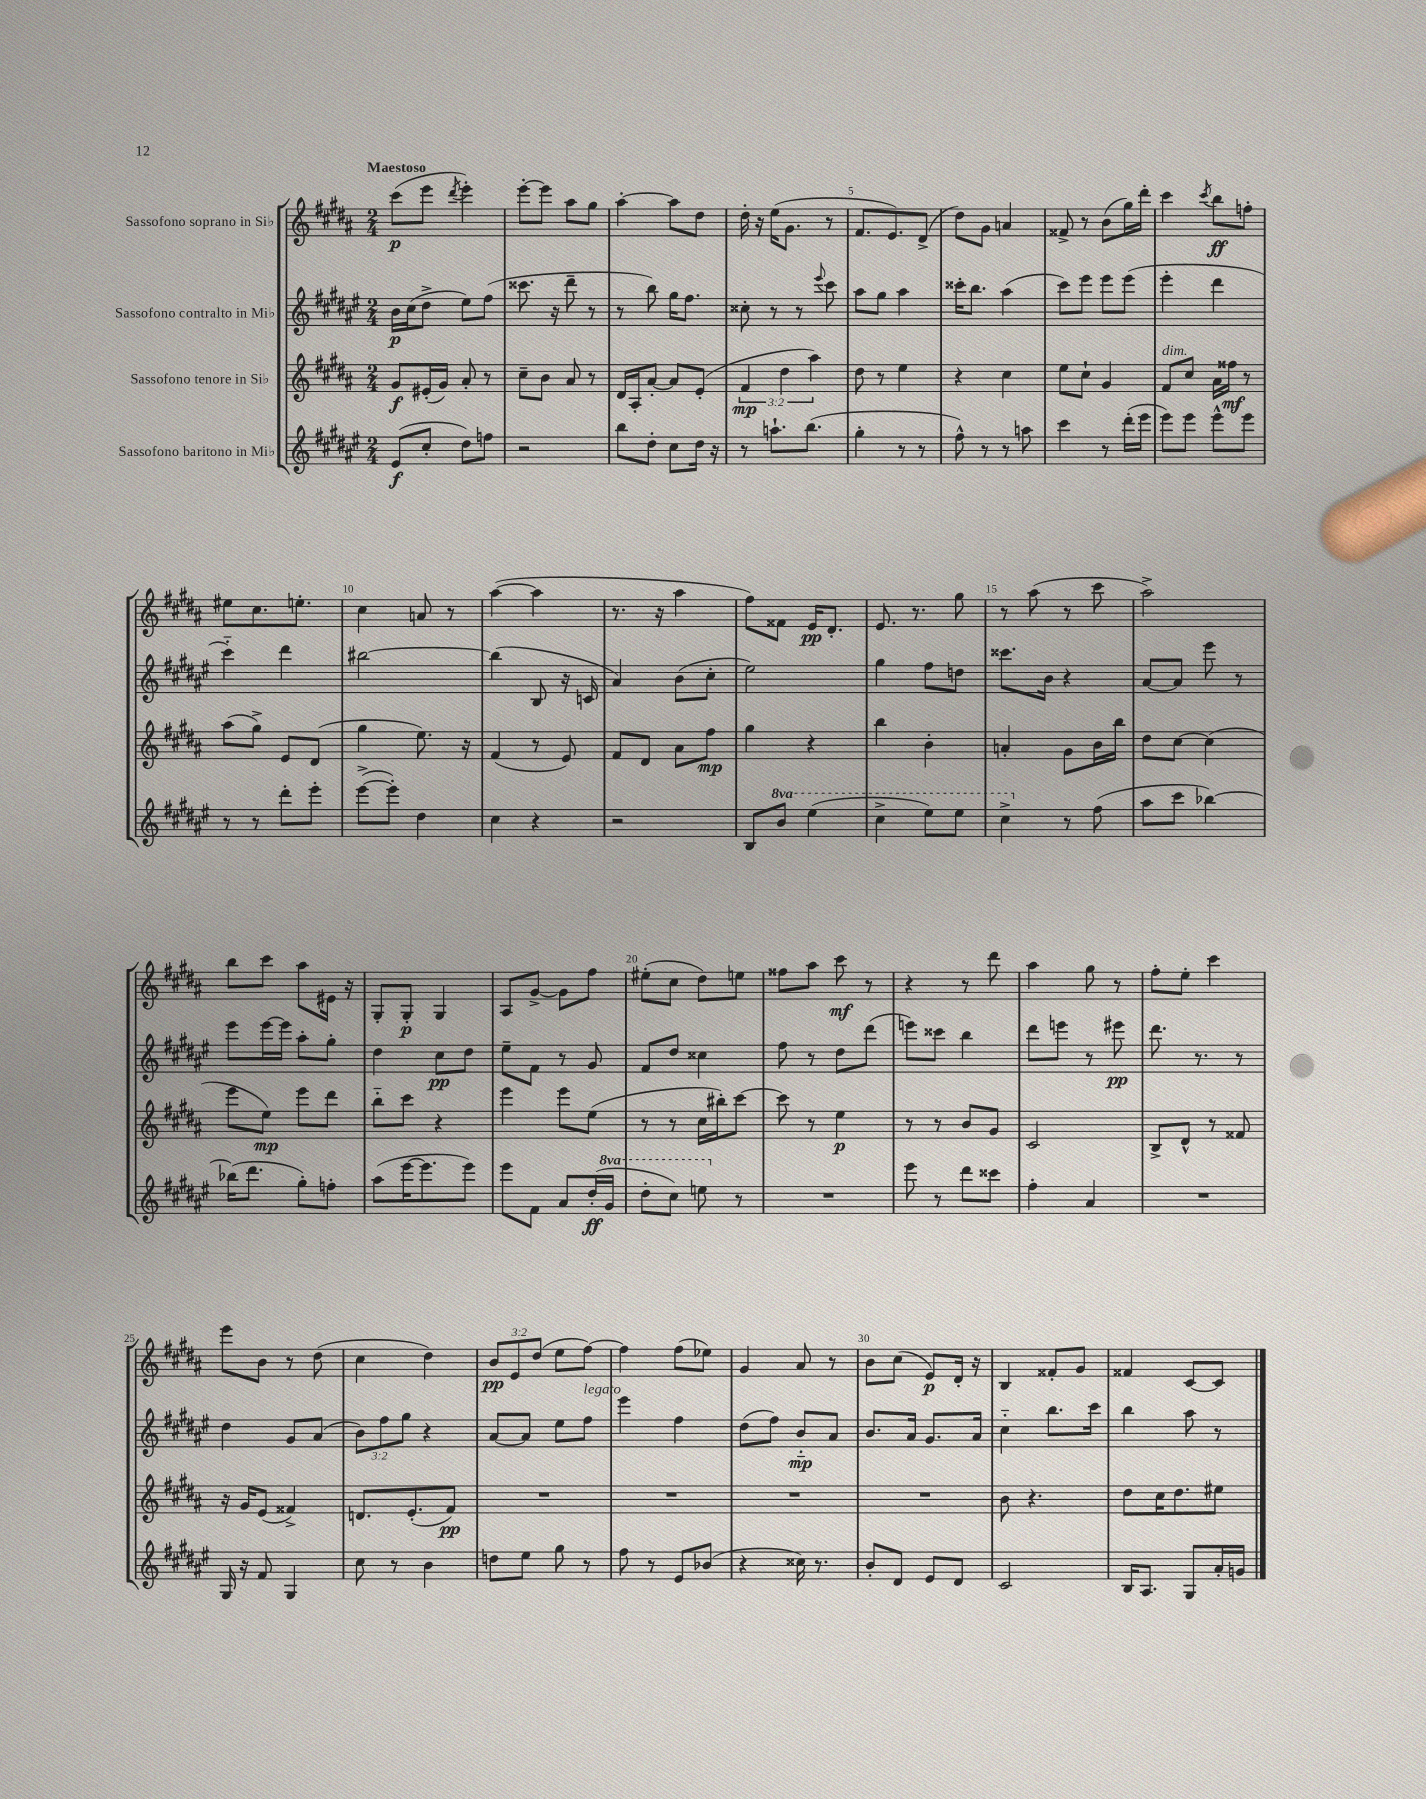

**kern	**kern	**kern	**kern
*staff4	*staff3	*staff2	*staff1
*clefG2	*clefG2	*clefG2	*clefG2
*k[f#c#g#d#a#e#]	*k[f#c#g#d#a#]	*k[f#c#g#d#a#e#]	*k[f#c#g#d#a#]
*M2/4	*M2/4	*M2/4	*M2/4
(8e#/L	8g#/L	16b\LL	(8ccc#\L
.	.	(16cc#\J	.
8cc#'/J	(16e#'/L	8dd#^\J	8eee\J
.	16g#/JJ)	.	.
.	.	.	8qddd#/
8dd#\L)	8a#'/	8ee#\L)	4eee'\)
8ff\J	8r	(8ff#\J	.
=	=	=	=
2r	8cc#~\L	8.ccc##\	[8eee'\L
.	8b\J	.	8eee\]J
.	.	16r	.
.	8a#/	8ddd#~\	8aa#\L
.	8r	8r	8gg#\J
=	=	=	=
8bb\L	16d#/LL	8r	[4aa#'\
.	16A#'/J	.	.
8dd#'\J	[8a#'/J	8bb\)	.
8cc#\L	8a#/]L	16gg#\LK	8aa#\]L
.	.	8.ff#\J	.
16dd#\Jk	(8e'/J	.	8dd#\J
16r	.	.	.
=	=	=	=
8r	6f#/	8cc##'\	16dd#'\
.	.	.	16r
8.aa`\L	.	8r	(16ee\LK
.	6dd#\	.	.
.	.	.	8.g#\J
.	.	8r	.
(8.bb\J	.	.	.
.	6aa#\)	.	.
.	.	8qqeee#/	.
.	.	8ccc#\	8r
=	=	=	=
4gg#'\	8dd#\	8aa#\L	8.f#/L
.	8r	8gg#\J	.
.	.	.	8.e/)
8r	4ee\	4aa#\	.
8r	.	.	(8d#^/J
=	=	=	=
8ff#^^\)	4r	16ccc##'\LK	8dd#\L)
.	.	8.bb\J	.
8r	.	.	8g#\J
8r	4cc#\	(4aa#\	4a/
8aa\	.	.	.
=	=	=	=
4ccc#\	8ee\L	8ccc#\L)	8f##^/
.	8cc#`\J	8eee#\J	8r
8r	4g#/	8eee#\L	(8b\L
(16ddd#'\LL	.	(8eee#\J	16gg#\L)
16eee#\JJ	.	.	16ddd#'\JJ
=	=	=	=
8eee#\L)	8f#/L	4eee#'\	4ccc#\
8eee#\J	8cc#/J	.	.
.	.	.	8qccc#/
8eee#^^\L	16a#\LL	4ddd#\	8bb\L
.	16ff##\JJ	.	.
8eee#\J	8r	.	8ff'\J
=	=	=	=
8r	(8aa#\L	4ccc#'~\)	8ee#\L
8r	8gg#^\J)	.	8.cc#\
8ddd#'\L	8e/L	4ddd#\	.
.	.	.	8.ee'\J
8eee#'\J	(8d#/J	.	.
=	=	=	=
([8eee#^\L	4gg#\	[2bb#\	4cc#\
8eee#'\]J)	.	.	.
4dd#\	8.ee\)	.	8a/
.	.	.	8r
.	16r	.	.
=	=	=	=
4cc#\	(4f#/	(4bb#\]	([4aa#\
4r	8r	8B/	4aa#\]
.	8e/)	16r	.
.	.	16c/	.
=	=	=	=
2r	8f#/L	4a#/)	8.r
.	8d#/J	.	.
.	.	.	16r
.	8a#\L	(8b\L	4aa#\
.	8ff#\J	8cc#'\J	.
=	=	=	=
8B/L	4gg#\	2ee#\)	8ff#\L)
8bb/J	.	.	8f##\J
(4eee#\	4r	.	16e/LK
.	.	.	8.d#'/J
=	=	=	=
4ccc#^\	4bb\	4gg#\	8.e/
.	.	.	8.r
8eee#\L)	4b'\	8ff#\L	.
8eee#\J	.	8dd\J	8gg#\
=	=	=	=
4ccc#^\	4a'/	8.ccc##\L	8r
.	.	.	(8aa#\
.	.	16b\Jk	.
8r	8g#\L	4r	8r
(8ff#\	16b\L	.	8ccc#\
.	16bb\JJ	.	.
=	=	=	=
8aa#\L	8dd#\L	[8a#/L	2aa#^\)
8ccc#\J	[8cc#\J	8a#/]J	.
[4bb-\)	(4cc#\]	8eee#\	.
.	.	8r	.
=	=	=	=
(16bb-\]LK	8eee\L	8eee#\L	8bb\L
8.ddd#\J	.	.	.
.	8ee\J)	[16eee#\L	8ccc#\J
.	.	16eee#\]JJ	.
8gg#'\L)	8eee\L	8aa#'\L	8aa#\L
8ff'\J	8ddd#\J	8gg#'\J	16e#\Jk
.	.	.	16r
=	=	=	=
(8aa#\L	8bb'~\L	4dd#\	8G#'/L
[16eee#\K	8ccc#\J	.	8G#'/J
8.eee#\]	.	.	.
.	4r	8cc#\L	4G#/
8eee#\J)	.	8dd#\J	.
=	=	=	=
8eee#\L	4eee\	8ee#~\L	8A#/L
8f#\J	.	8f#\J	[8g#^/J
8a#/L	8eee\L	8r	8g#\]L
(16dd#'/L	(8ee\J	8g#/	8ff#\J
16gg#/JJ	.	.	.
=	=	=	=
8ddd#'\L	8r	8f#/L	(8ee#'\L
8ccc#\J)	8r	8dd#/J	8cc#\J
8eee\	16cc#\LL	4cc##\	8dd#\L)
.	16bb#'\J)	.	.
8r	[8ccc#\J	.	8ee\J
=	=	=	=
2r	8ccc#\]	8ff#\	8ff##\L
.	8r	8r	8aa#\J
.	4ee\	8dd#\L	8ccc#\
.	.	(8ddd#\J	8r
=	=	=	=
8eee#\	8r	8eee\L)	4r
8r	8r	8ccc##\J	.
8ddd#\L	8b/L	4bb\	8r
8ccc##\J	8g#/J	.	8ddd#\
=	=	=	=
4ff#'\	2c#/	8ddd#\L	4aa#\
.	.	8eee\J	.
4a#/	.	8r	8gg#\
.	.	8eee#\	8r
=	=	=	=
2r	8B^/L	8.ddd#\	8ff#'\L
.	8d#^^/J	.	8ee'\J
.	.	8.r	.
.	8r	.	4ccc#\
.	8f##/	8r	.
=	=	=	=
16G#/	16r	4dd#\	8eee\L
16r	16g#/LK	.	.
8f#/	(8e/J	.	8b\J
4G#/	4f##^/)	8g#/L	8r
.	.	(8a#/J	(8dd#\
=	=	=	=
8cc#\	8.d/L	12b\L)	4cc#\
.	.	12ff#\	.
8r	.	.	.
.	.	12gg#\J	.
.	(8.e'/	.	.
4b\	.	4r	4dd#\)
.	8f#/J)	.	.
=	=	=	=
8dd\L	2r	[8a#/L	12b/L
.	.	.	12e/
8ee#\J	.	8a#/]J	.
.	.	.	(12dd#/J
8gg#\	.	8ee#\L	8ee\L
8r	.	8ff#\J	[8ff#\J)
=	=	=	=
8ff#\	2r	4eee#\	4ff#\]
8r	.	.	.
8e#/L	.	4ff#\	(8ff#\L
(8b-/J	.	.	8ee-\J)
=	=	=	=
4r	2r	(8dd#\L	4g#/
.	.	8ff#\J)	.
16cc##\)	.	8b'~/L	8a#/
8.r	.	.	.
.	.	8a#/J	8r
=	=	=	=
8b'/L	2r	8.b/L	8b\L
8d#/J	.	.	(8cc#\J
.	.	16a#/Jk	.
8e#/L	.	8.g#/L	8e/L)
8d#/J	.	.	16d#'/Jk
.	.	16a#/Jk	16r
=	=	=	=
2c#/	8b\	4cc#'~\	4B/
.	4.r	.	.
.	.	8.bb\L	8f##'/L
.	.	.	8g#/J
.	.	16ccc#\Jk	.
=	=	=	=
16B/LK	8dd#\L	4bb\	4f##/
8.A#/J	.	.	.
.	16cc#\K	.	.
.	8.dd#\	.	.
8G#/L	.	8aa#\	[8c#/L
16a#'/L	8ee#\J	8r	8c#/]J
16g/JJ	.	.	.
==	==	==	==
*-	*-	*-	*-
